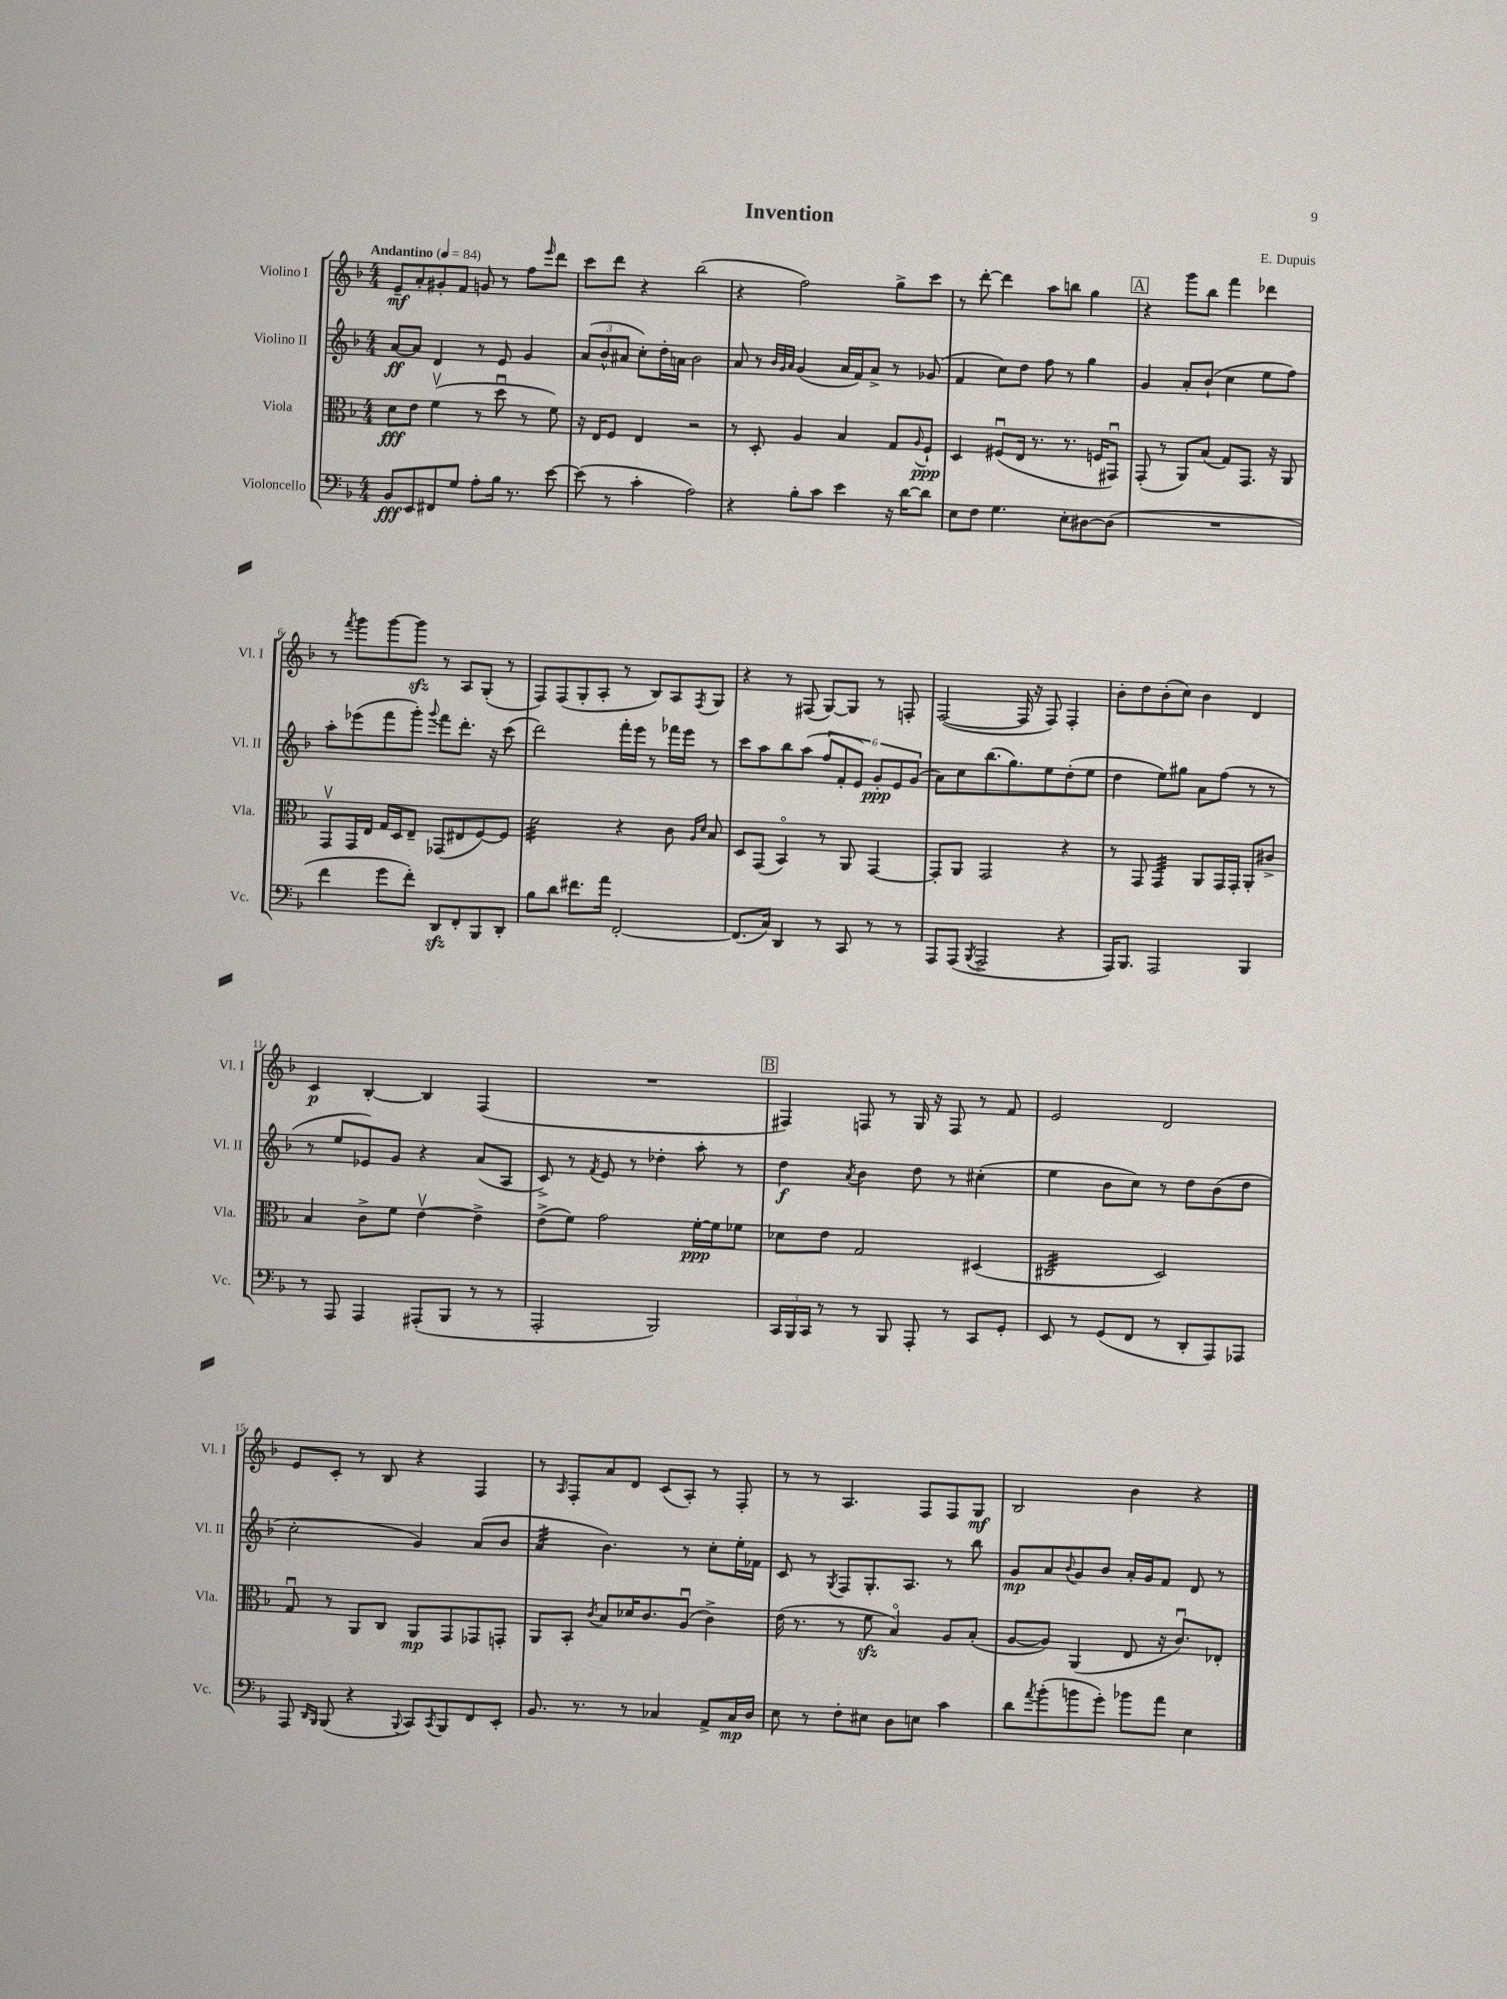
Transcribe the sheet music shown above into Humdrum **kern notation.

**kern	**kern	**kern	**kern
*staff4	*staff3	*staff2	*staff1
*clefF4	*clefC3	*clefG2	*clefG2
*k[b-]	*k[b-]	*k[b-]	*k[b-]
*M4/4	*M4/4	*M4/4	*M4/4
*MM84	*MM84	*MM84	*MM84
8BB-/L	8d\L	[8a/L	8e~/L
8EE/	8e\J	8a/]J	8a'/
8FF#/	(4fv\	4d/	8g#'/
8G/J	.	.	8f/J
8A'\L	8r	8r	8g/
16B-\Jk	8ddu\	8e/	8r
8.r	.	.	.
.	8r	4g/	8ff\L
.	.	.	16qqeee/
[8e\	8f\)	.	8ddd\J
=	=	=	=
(8e\]	16r	(12a/L	8ccc\L
.	16E/LK	.	.
.	.	12b-^^/	.
8r	8F/J	.	8ddd\J
.	.	12a#/J	.
4c'\	4E/	8cc'\L)	4r
.	.	16dd'\L	.
.	.	16a\JJ	.
2A\)	2r	2b-\	(2bb-\
=	=	=	=
4r	8r	8a/	4r
.	8D'/	8r	.
.	.	32qqb-/LLL	.
.	.	32qqg/	.
.	.	32qqa/JJJ	.
8B-'\L	4A/	(4g/	2ff\)
8c\J	.	.	.
4e\	4B-/	16a/LL	.
.	.	16f/J)	.
.	.	8a^/J	.
16r	8G/L	8r	8gg^\L
[16d\LK	.	.	.
.	8qqA/	.	.
8d\]J	8F`/J	(8g-/	8ccc\J
=	=	=	=
8E\L	4D/	4f/	8r
8F\J	.	.	[8ddd'\
4.G\	(8F#u/L	8cc\L)	4ddd\]
.	16E/Jk	8dd\J	.
.	8.r	.	.
.	.	8ff\	8aa\L
8E'\L	8.r	8r	8bb\J
[8D#\	.	4gg\	4gg\
.	16F/LK	.	.
(8D#\]J	8GG#u/J)	.	.
=	=	=	=
1r	(8GG'/	4g/	4r
.	8r	.	.
.	8AA/L)	8a'/L	8ggg\L
.	(8B-/J	(8b-`/J	8bb-\J
.	8G/L)	4cc\	4fff\
.	8.GG/J	.	.
.	.	8ee\L	4ddd-\
.	16r	.	.
.	8AA/	8ff\J)	.
=	=	=	=
4f\	8GGv/L	8aa'\L	8r
.	.	.	8qfff/
.	16GG/L	(8eee-\	8ggg\L
.	16E/JJ	.	.
8g\L	16G/LL	8fff\	[8ggg\
.	16D/J	.	.
8f'\J)	8E~/J	8ggg'\J)	8ggg\]J
.	.	8qqggg/	.
8DD/L	(8GG-/L	8fff\L	8r
8FF'/	8E#/	8.ddd'\J	8A/L
8BBB-/	[8F/)	.	(8G'/J
.	.	16r	.
8DD'/J	8F/]J	(8ccc\	8r
=	=	=	=
8B-\L	2d\	2ddd\)	8F/L)
8d\J	.	.	(8F/
8.f#\L	.	.	8G'/
.	.	.	8A'/J
16a\Jk	.	.	.
[2FF'/	4r	16fff'\LL	8r
.	.	16eee\JJ	.
.	.	8r	8B-/L)
.	8c\	16fff-\LL	8A/
.	.	16eee\JJ	.
.	16qqA/LL	.	.
.	16qqd/JJ	.	8qF/
.	8B-/	8r	8G/J
=	=	=	=
(8.FF/]L	8D/L	8ccc\L	4r
.	(8GG/J	8aa\	.
16C/Jk)	.	.	.
4DD/	4BB-o/)	8bb-\	8r
.	.	(8aa\J	(8F#/
8r	8r	12ff/L	[8G/L)
.	.	12f'/	.
8CC/	8AA/	.	8G/]J
.	.	12e/J)	.
8r	[4GG/	12g'/L	8r
.	.	12e/	.
8r	.	.	8F'/
.	.	(12g/J	.
=	=	=	=
8AAA/L	8GG'/]L	8a\L)	([2F/
(8AAA/J	8AA/J	8cc\	.
8qBBB-/	.	.	.
2AAA^/	2GG/	(8.bb-\	.
.	.	8.gg\)	.
.	.	.	16F/]
.	.	.	16r
.	.	8ee\	8F/)
4r	4r	(8dd'\	4F'/
.	.	8ee\J	.
=	=	=	=
16AAA/LK)	8r	4dd\	8b-'\L
8.BBB-/J	.	.	.
.	8GG/	.	8dd\
2AAA/	4GG/	8ee\L)	(8b-'\
.	.	8gg#\J	8cc\J)
.	8AA/L	8a\L	4b-\
.	16GG/L	(8ff\J	.
.	16GG'/JJ	.	.
4BBB-/	8AA'/L	8r	4d/
.	8c#^/J	8r	.
=	=	=	=
8r	4B-/	8r	4c/
8AAA/	.	8ee/L	.
4AAA/	8c^\L	8e-/)	[4B-'/
.	8f\J	8g/J	.
(8AAA#'/L	[4ev\	4r	4B-/]
8BBB-/J	.	.	.
8r	4e^\]	(8a/L	(4F/
8r	.	8A/J	.
=	=	=	=
2AAA'/	(8e^\L	8c^/)	1r
.	8f\J)	8r	.
.	.	8qf/	.
.	2g\	8e/	.
.	.	8r	.
2BBB-/)	.	4dd-'\	.
.	[16f'\LL	8aa'\	.
.	16f\]J	.	.
.	8f-\J	8r	.
=	=	=	=
24CC/LL	8d-\L	4dd\	4F#/)
24BBB-/	.	.	.
24CC/JJ	.	.	.
8r	8e\J	.	.
.	.	8qa/	.
8r	2G/	4b-\	8F/
8BBB-/	.	.	8r
8AAA'/	.	8dd\	16G/
.	.	.	16r
8r	.	8r	8F/
8CC/L	(4D#/	(4cc#'\	8r
8GG'/J	.	.	8f/
=	=	=	=
8EE/	2C#/	4ee\	2e/
8r	.	.	.
(8GG/L	.	8b-\L	.
8FF/J	.	8cc\J)	.
8r	2D/)	8r	2d/
8DD'/L	.	8dd\L	.
8AAA/)	.	(8b-\	.
8AAA-/J	.	8dd\J	.
=	=	=	=
8AAA/	8Gu/	2cc'\	8e/L
16qqDD/LL	.	.	.
16qqBBB-/JJ	.	.	.
(8BBB-/	8r	.	8c'/J
4r	8AA/L	.	8r
.	8C/J	.	8B-/
8qqBBB-/	.	.	.
8CC/L)	8AA/L	4g/)	4r
8qCC/	.	.	.
8BBB-/	8GG/	.	.
8FF/	8GG-/	(8a/L	4F/
8EE'/J	8GG'/J	8b-/J	.
=	=	=	=
8.BB-/	8AA/L	4a/	8r
.	.	.	16qqA/
.	8BB-'/J	.	8F'/L
8.r	.	.	.
.	8qc/	.	.
.	8B-/L	4.b-\)	8a/
8r	16d-/K	.	8d/J
.	8.c/	.	.
4C-/	.	.	(8c/L
.	(8Au/J	8r	8A'/J)
8AA^/L	4c^\)	8cc'\L	8r
16C-/L	.	16ee'\L	8F'/
16D/JJ	.	16f-\JJ	.
=	=	=	=
8E\	(16e\	8c/	8r
.	8.r	.	.
8r	.	8r	8r
.	.	8qG/	.
8F'\L	8r	8F/L	4.A/
8E#\J	8f\	8.G'/	.
8D\L	4B-o/)	.	.
.	.	8.A/J	.
8E\J	.	.	8F/L
4c\	8A/L	8r	8F/
.	(8B-'/J	8bb-\	8G/J
=	=	=	=
8d\L	[8A/L	8g/L	2B-/
8qa/	.	.	.
(8b-'\	8A/]J)	8a/	.
.	.	8qqb-/	.
8b\	(4AA/	8g/	.
8g'\J)	.	8b-/J	.
8b-\L	8E/	16a'/LL	4b-\
.	.	16g/J	.
8a\J	16r	8f/J	.
.	8.cu/L)	.	.
4E\	.	8d/	4r
.	8E-'/J	8r	.
==	==	==	==
*-	*-	*-	*-
